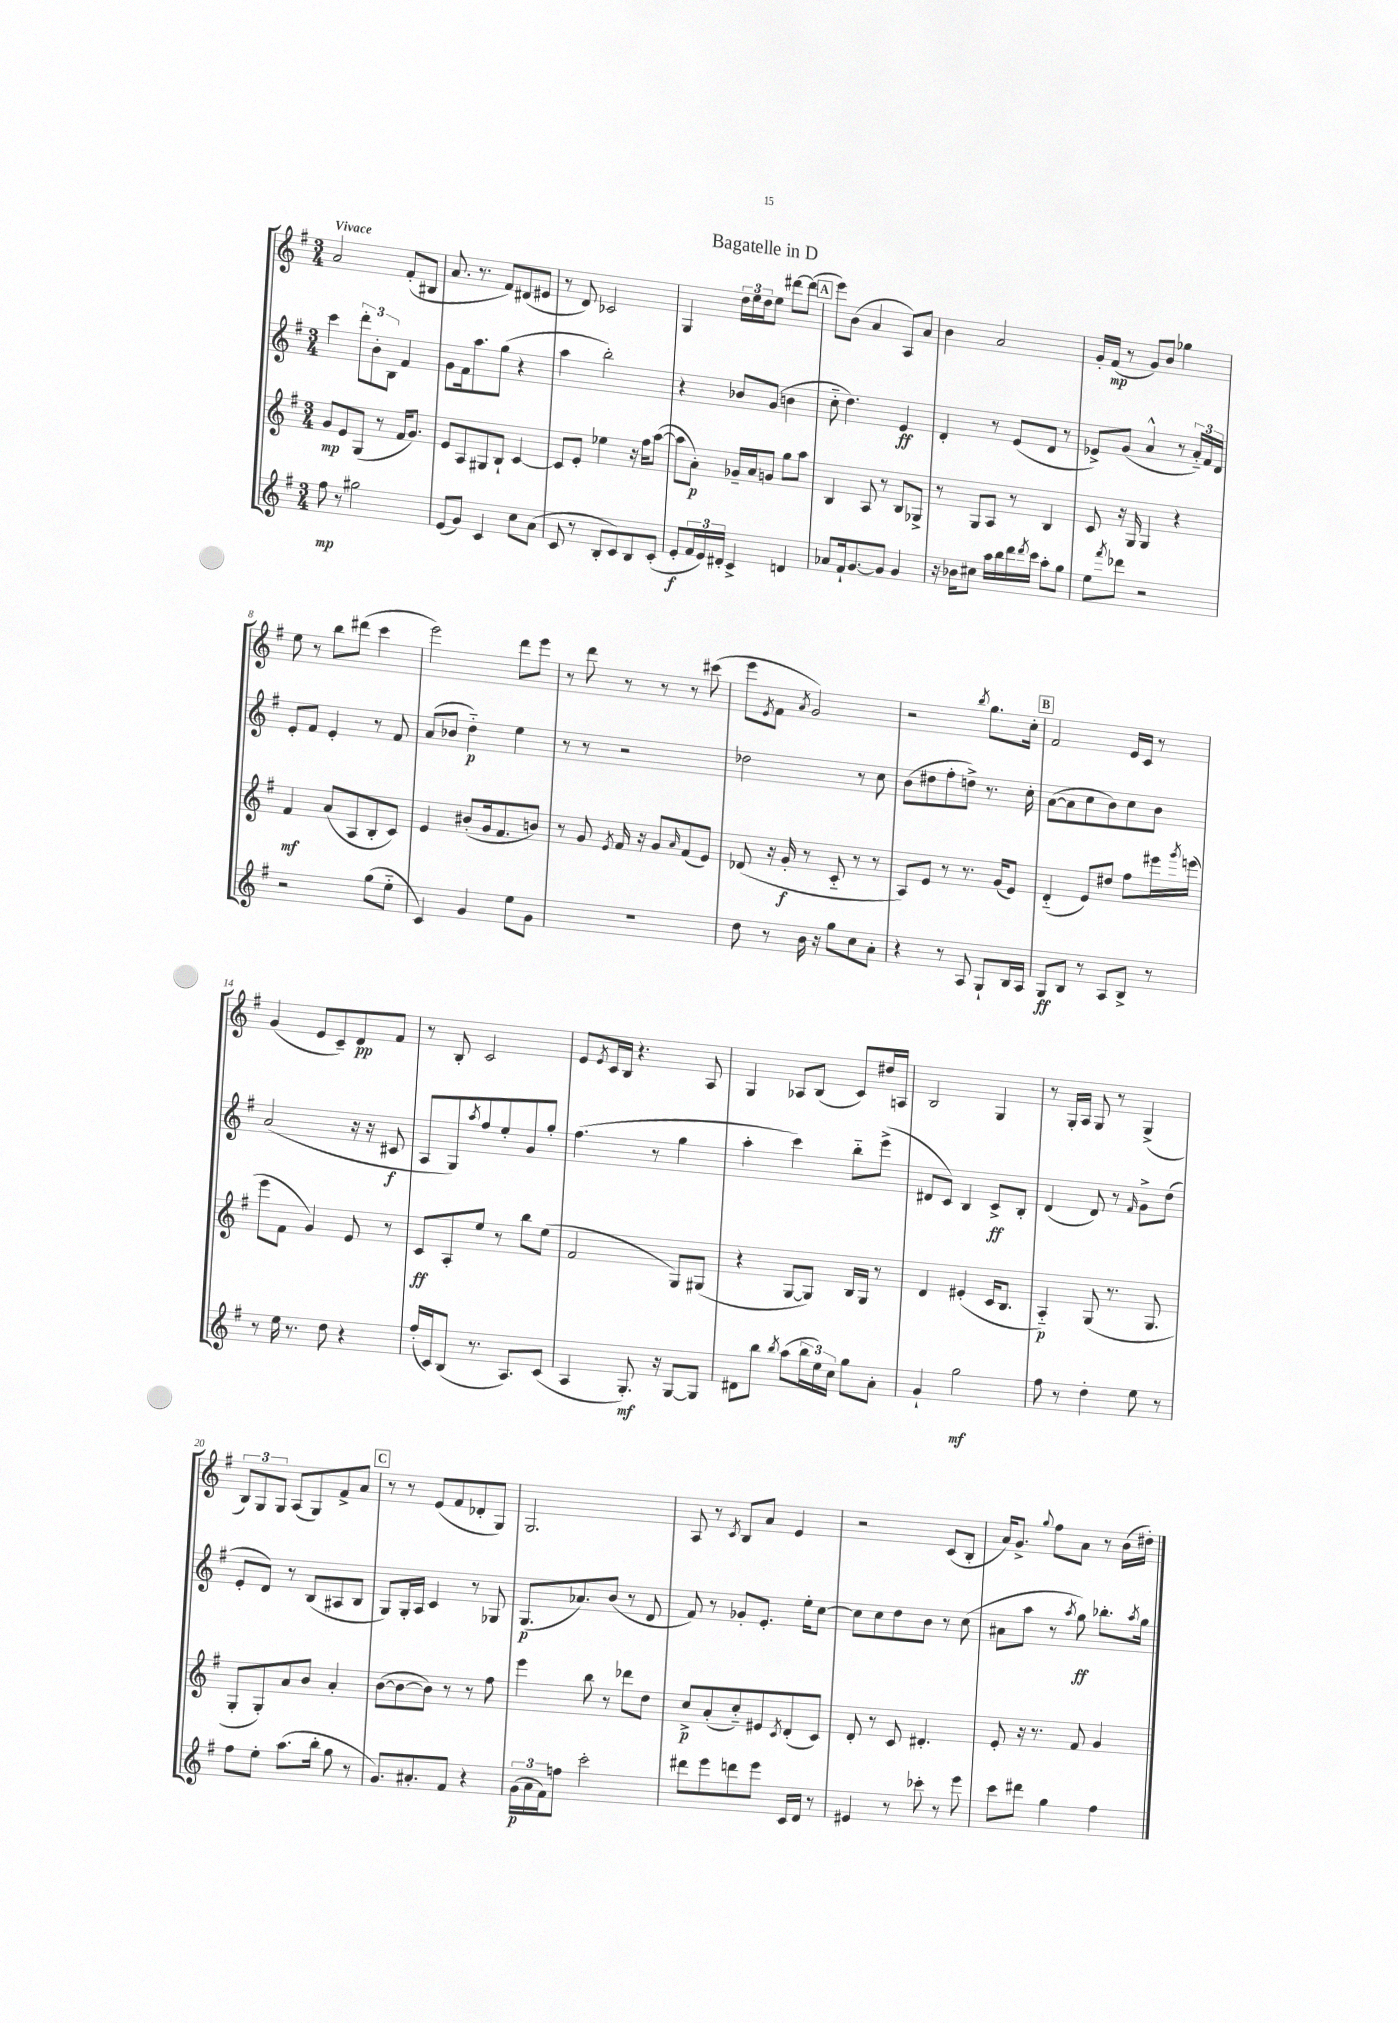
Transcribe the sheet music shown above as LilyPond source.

\header { title = "Bagatelle in D" }
<<
\new StaffGroup <<
\new Staff = "s0" {
    \clef treble \key g \major \numericTimeSignature \time 3/4 \tempo "Vivace"
    a'2 fis'8-.( bis8 |
    a'8. r8. fis'8) dis'8( eis'8 |
    r8 d'8) ces'2 |
    g4 \tuplet 3/2 { d''16 e''16 d''16 } e''8 dis'''8~ dis'''8( |
    \mark \markup { \box "A" } e'''8) b'8( a'4 a8) a'8 |
    b'4 a'2 |
    g'16-. fis'16\mp( r8 g'8) b'8 ges''4 |
    e''8 r8 b''8 dis'''8( c'''4 |
    e'''2) d'''8 e'''8 |
    r8 d'''8 r8 r8 r8 cis'''8( |
    e'''8 \acciaccatura { e'8 } fis'8 \acciaccatura { a'8 } g'2) |
    r2 \acciaccatura { b''8 } g''8. c''16-. |
    \mark \markup { \box "B" } fis'2 e'16 c'16 r8 |
    g'4( e'8 c'8--) d'8\pp fis'8 |
    r8 b8-. c'2 |
    e'8 \acciaccatura { e'8 } c'16 b16 r4. a8 |
    g4 aes8 b8( c'8) dis''16 a16 |
    b2 g4 |
    r8 g16-. a16 g8 r8 g4->( |
    \tuplet 3/2 { b8) g8 g8 } a8( g8) fis'8-> a'8 |
    \mark \markup { \box "C" } r8 r8 e'8( fis'8 des'8-. g8) |
    g2. |
    a8 r8 \acciaccatura { c'8 } b8 a'8 e'4 |
    r2 c'8( b8-. |
    a'16) g'8.-> \appoggiatura { g''8 } fis''8 a'8 r8 b'16( dis''16-.) \bar "|." |
}
\new Staff = "s1" {
    \clef treble \key g \major \numericTimeSignature \time 3/4
    c'''4 \tuplet 3/2 { d'''8-. b'8-. b8 } fis'4 |
    g'8 fis'16 a''8. g''8( r4 |
    a''4 b''2-.) |
    r4 bes'8 g'8( b'4 |
    \mark \markup { \box "A" } c''8-_ d''4.) e'4\ff |
    d'4-. r8 e'8( d'8 r8 |
    ees'8->) g'8( a'4-^ r8 \tuplet 3/2 { a'16-_) fis'16 d'16 } |
    e'8-. fis'8 e'4-. r8 fis'8 |
    a'8( bes'8 d''4-_\p) e''4 |
    r8 r8 r2 |
    des''2 r8 c''8 |
    b'8( dis''8 fis''8-. d''8->) r8. c''16-. |
    \mark \markup { \box "B" } a'8~( a'8 c''8 b'8) c''8 b'8 |
    a'2( r16 r16 cis'8\f |
    a8 g8) \acciaccatura { a''8 } fis''8 e''8-. g'8 g''8-. |
    fis''4.( r8 g''4 |
    a''4-. c'''4) b''8-_ e'''8->( |
    dis'8 c'8) b4 c'8->\ff b8-. |
    d'4( d'8) r8 \grace { fis'16 } g'8-> d''8( |
    e'8-. d'8) r8 b8( ais8 b8 |
    \mark \markup { \box "C" } g8) g16-. a16 c'4 r8 ges8 |
    g8.\p( aes'8.) b'8( r8 d'8 |
    fis'8) r8 ges'8-. e'8.-. e''16-. c''8~ |
    c''8 c''8 d''8 b'8 r8 c''8( |
    ais'8 a''8 r8 \acciaccatura { a''8 } g''8\ff) bes''8.-. \acciaccatura { a''8 } g''16 \bar "|." |
}
\new Staff = "s2" {
    \clef treble \key g \major \numericTimeSignature \time 3/4
    g'8\mp e'8 g8( r8 fis'16 g'8.) |
    e'8 a8 gis8 b8-! c'4~ |
    c'8 e'8-. ees''4 r16 fis''16 a''8~( |
    a''8 a'8-.\p) ges'16-- a'16 g'8 g''8 a''8 |
    \mark \markup { \box "A" } b4 a8 r8 b8 ges8-> |
    r8 g8 a8 r8 b4 |
    c'8 r16 g16 g4 r4 |
    fis'4\mf a'8( a8 b8-. c'8) |
    e'4 bis'8-.( g'16 fis'8. b'8) |
    r8 g'8 \acciaccatura { e'8 } fis'16 r16 g'8 \grace { a'16 } fis'8( e'8) |
    des'8( r16 g'16-.\f r8 c'8-_ r8 r8 |
    a8) e'8 r8 r8. g'16( e'8) |
    \mark \markup { \box "B" } d'4-_( e'8) dis''8 fis''8 eis'''16 \acciaccatura { g'''8 } e'''16( |
    e'''8 fis'8 g'4) e'8 r8 |
    c'8\ff a8-. e''8 r8 b''8 e''8( |
    fis'2 g8) gis8( |
    r4 g8~ g8) b16 g16 r8 |
    d'4 eis'4-.( c'16 b8. |
    a4-_\p) g8( r8. g8. |
    g8-. g8-.) a'8 b'8 a'4-. |
    \mark \markup { \box "C" } b'8~( b'8~ b'8) r8 r8 fis''8 |
    e'''4 b''8 r8 des'''8 d''8 |
    c''8->\p a'8-.( c''8-_) eis'8 \acciaccatura { c'8 } d'8-.( c'8) |
    d'8-. r8 c'8 dis'4.-. |
    e'8-. r16 r8. fis'8 g'4 \bar "|." |
}
\new Staff = "s3" {
    \clef treble \key g \major \numericTimeSignature \time 3/4
    fis''8\mp r8 gis''2 |
    e'8( g'8) c'4 c''8 a'8( |
    c'8 r8 b8-. c'8) b8 c'8-.( |
    e'8-.\f \tuplet 3/2 { fis'16 e'16) dis'16-. } c'4-> d'4 |
    \mark \markup { \box "A" } aes'8 fis'16-! g'8.~ g'8 g'4 |
    r16 bes'16 cis''8 a''16 b''16 d'''16 \acciaccatura { d'''8 } c'''16 a''8-. g''8 |
    e''8 \acciaccatura { fis'''8 } des'''8 r2 |
    r2 g''8( e''8-_ |
    c'4) g'4 e''8 g'8 |
    R2. |
    d''8 r8 b'16 r16 g''8 c''8 a'8-. |
    r4 r8 a8 g8-! b16 a16 |
    \mark \markup { \box "B" } g8\ff b8 r8 a8 b8-> r8 |
    r8 e''16 r8. d''8 r4 |
    fis''16-.( c'16) b8( r8. a8.) c'8( |
    a4 g8.-.\mf) r16 g8~ g8 |
    dis'8 b''8 \acciaccatura { b''8 } a''8( \tuplet 3/2 { b''16 e''16) c''16 } g''8 a'8-. |
    g'4-! g''2\mf |
    fis''8 r8 d''4-. e''8 r8 |
    fis''8 e''8-. a''8.( b''16-. g''8 r8 |
    \mark \markup { \box "C" } g'8.) ais'8.-. fis'8 r4 |
    \tuplet 3/2 { g'16\p( a'16 fis'16) } f''8 c'''2-. |
    dis'''8 e'''8 d'''8 e'''8 c'16 d'16 r8 |
    eis'4 r8 ces'''8-. r8 e'''8 |
    c'''8 dis'''8 g''4 fis''4 \bar "|." |
}
>>
>>
